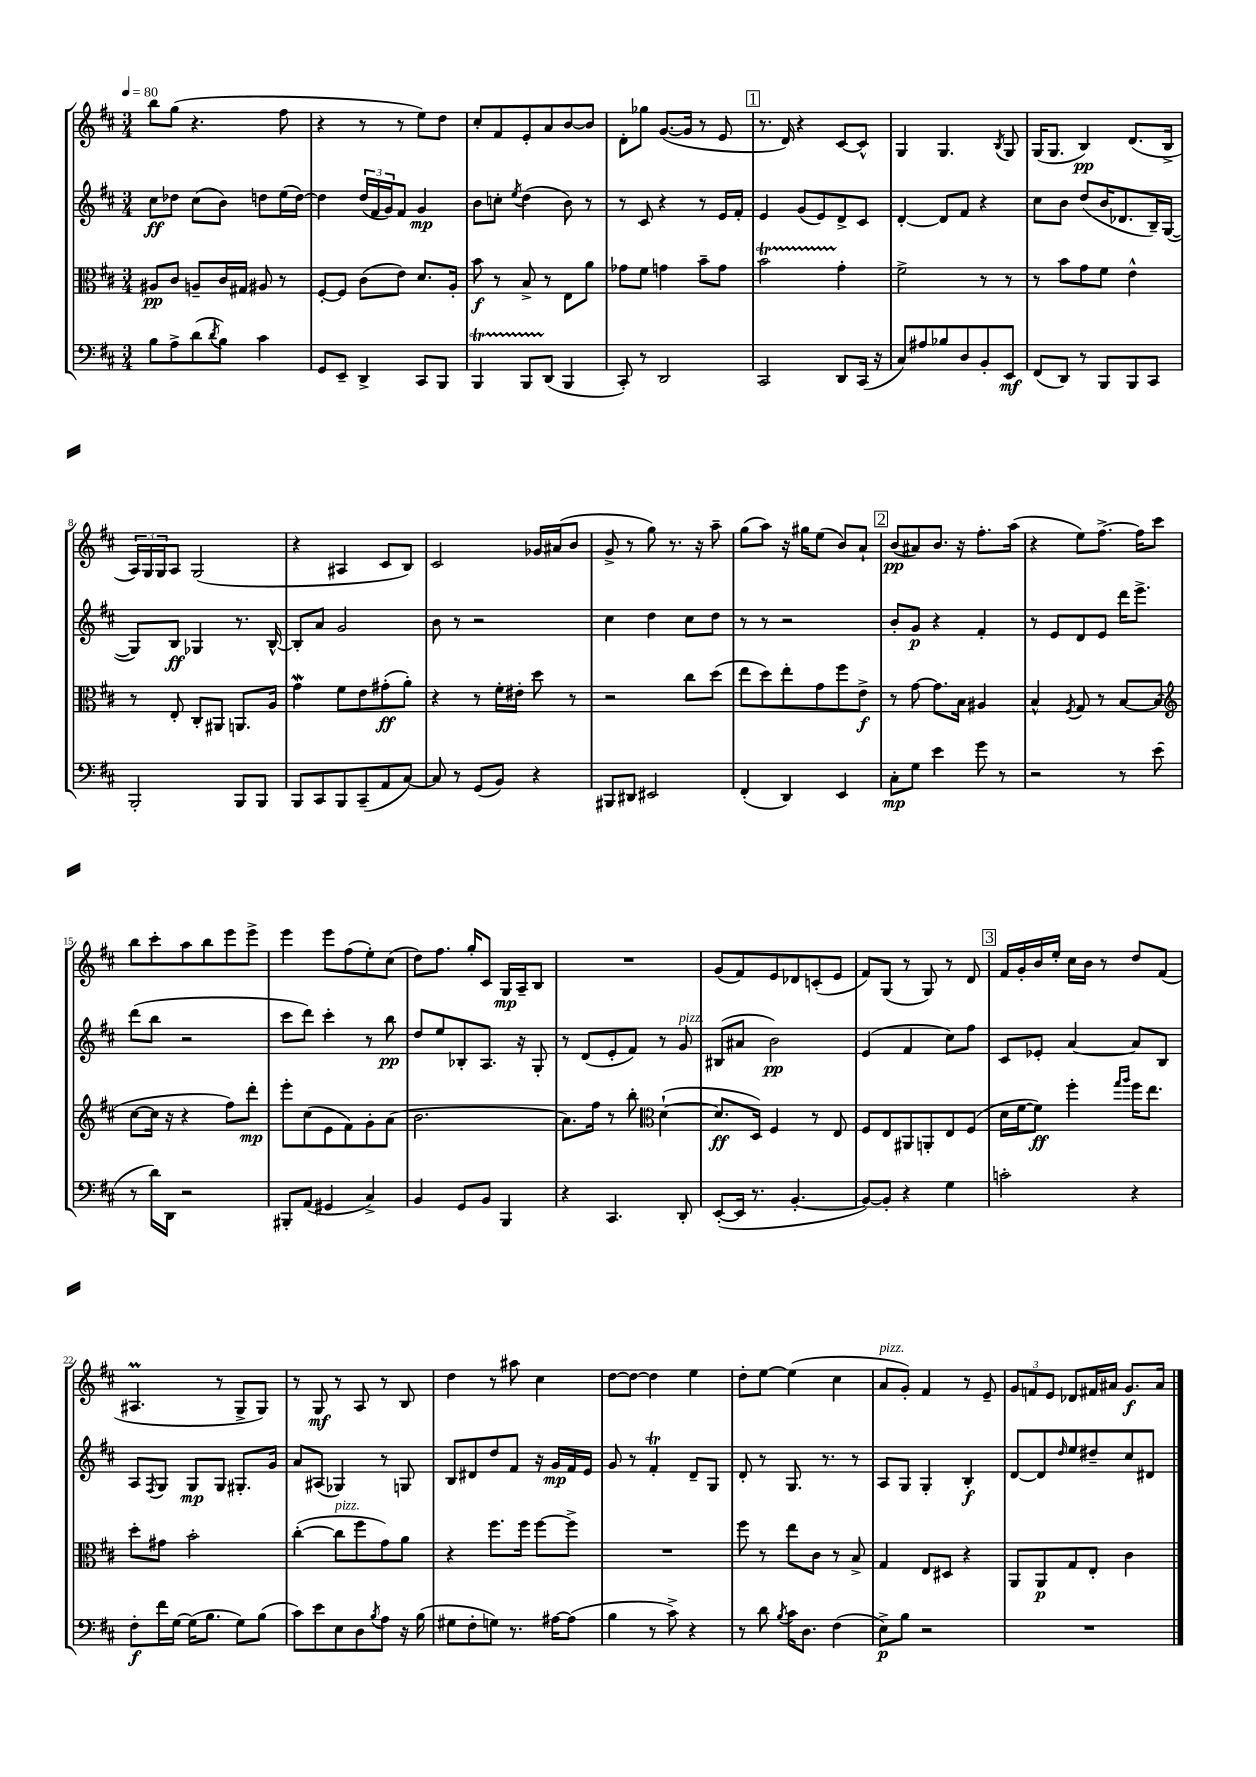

**kern	**kern	**kern	**kern
*staff4	*staff3	*staff2	*staff1
*clefF4	*clefC3	*clefG2	*clefG2
*k[f#c#]	*k[f#c#]	*k[f#c#]	*k[f#c#]
*M3/4	*M3/4	*M3/4	*M3/4
*MM80	*MM80	*MM80	*MM80
8B	8A#	8cc#	8bb
8A^	8c#	8dd-	(8gg
(8d	8A~	(8cc#	4.r
8qd	.	.	.
8B)	16c#	8b)	.
.	16G#	.	.
4c#	8A#	8dd	.
.	8r	(16ee	8ff#
.	.	[16dd)	.
=	=	=	=
8GG	[8F#'	4dd]	4r
8EE~	8F#]	.	.
4DD^	(8c#	(24dd	8r
.	.	24f#	.
.	.	24g)	.
.	8e)	8f#	8r
8CC#	8.d	4g	8ee)
8BBB	.	.	8dd
.	16A'	.	.
=	=	=	=
4BBB	8b	8b	8cc#'
.	8r	8cc'	8f#
.	.	8qee	.
8BBB	8B^	(4dd	8e'
(8DD	8r	.	8a
4BBB	8E	8b)	[8b
.	8a	8r	8b]
=	=	=	=
8CC#')	8g-	8r	8d'
8r	8f#	8c#	8gg-
2DD	4g	4r	([8.g
.	.	.	16g]
.	8b~	8r	8r
.	8g	16e	8e
.	.	16f#'	.
=	=	=	=
2CC#	2b	4e	8.r
.	.	.	16d)
.	.	(8g	4r
.	.	8e)	.
8DD	4g'	8d^	[8c#
(16CC#	.	8c#	8c#^^]
16r	.	.	.
=	=	=	=
8C#)	2f#^	[4d'	4G
8A#	.	.	.
8B-	.	8d]	4.G
8D	.	8f#	.
8BB'	8r	4r	.
.	.	.	8qB
8EE	8r	.	8G
=	=	=	=
(8FF#	8r	8cc#	(16G
.	.	.	8.G
8DD)	8b	8b	.
8r	8g	(8dd	4B)
8BBB	8f#	16b	.
.	.	8.d-	.
8BBB	4e^^	.	(8.d
8CC#	.	16B~)	.
.	.	([16G	16B^
=	=	=	=
2BBB'	8r	8G])	24A)
.	.	.	24G
.	.	.	24G
.	8E'	8B	8A
.	8C#'	4G-	(2G
.	8AA#	.	.
8BBB	8.AA	8.r	.
8BBB	.	.	.
.	16A	[16B^^	.
=	=	=	=
8BBB	4g	8B']	4r
8CC#	.	8a	.
8BBB	8f#	2g	4A#
(8CC#~	8e	.	.
8AA	(8g#'	.	8c#
[8C#)	8a')	.	8B)
=	=	=	=
8C#]	4r	8b	2c#
8r	.	8r	.
(8GG	8r	2r	.
8BB)	16f#'	.	.
.	16e#'	.	.
4r	8dd	.	16g-
.	.	.	(16a#
.	8r	.	8b
=	=	=	=
8BBB#	2r	4cc#	8g^
8DD#	.	.	8r
2EE#	.	4dd	8gg)
.	.	.	8.r
.	8cc#	8cc#	.
.	.	.	16r
.	(8dd	8dd	8aa~
=	=	=	=
(4FF#'	8ee	8r	(8gg
.	8dd)	8r	8aa)
4DD)	8ee'	2r	16r
.	.	.	16gg#
.	8g	.	(8ee
4EE	8ff#	.	8b)
.	8e^	.	8a`
=	=	=	=
8C#'	8r	8b'	(8b
8G	[8g	8g	8a#)
4e	8.g]	4r	8.b
.	16B	.	16r
8g	4A#	4f#'	8.ff#'
8r	.	.	.
.	.	.	(16aa
=	=	=	=
2r	4B^^	8r	4r
.	.	8e	.
.	8qF#	.	.
.	8G	8d	8ee)
.	8r	8e	[8.ff#^
8r	[8B	16ddd	.
.	.	8.eee^	16ff#]
(8e	(8B]	.	8ccc#
=	=	=	=
*	*clefG2	*	*
8r	[8cc#	(8ddd	8bb
16d)	16cc#]	8bb	8ccc#'
16DD	16r	.	.
2r	4r	2r	8aa
.	.	.	8bb
.	8ff#)	.	8eee
.	8ddd'	.	8eee^
=	=	=	=
8BBB#'	8eee'	8ccc#	4eee
(8AA	(8cc#	8ddd)	.
4GG#	8e	4ccc#'	8eee
.	8f#)	.	(8ff#
4C#^)	8g'	8r	8ee')
.	(8a	8bb	(8cc#
=	=	=	=
4BB	2.b	8dd	8dd)
.	.	8ee	8.ff#
8GG	.	8B-'	.
.	.	.	16gg'
8BB	.	8.A	8c#
4BBB	.	.	16G
.	.	16r	16A~
.	.	8G'	8B
=	=	=	=
4r	8.a)	8r	2.r
.	.	(8d	.
.	16ff#	.	.
4.CC#	8r	8e'	.
.	8bb'	8f#)	.
*	*clefC3	*	*
.	([4d`	8r	.
8DD'	.	8g	.
=	=	=	=
([8EE'	8.d]	(8B#	(8g
16EE]	.	8a#	8f#)
8.r	16D)	.	.
.	4F#	2b)	8e
[4.BB'	.	.	8d-
.	8r	.	(8c'
.	8E	.	8e
=	=	=	=
8BB_)	8F#	(4e	8f#)
8BB']	8E	.	(8G
4r	8AA#	4f#	8r
.	8AA'	.	8G)
4G	8E	8cc#)	8r
.	(8F#	8ff#	8d
=	=	=	=
2c'	16d	8c#	16f#
.	[16f#	.	16g'
.	8f#])	8e-'	16b
.	.	.	16ee'
.	4ff#'	[4a	16cc#
.	.	.	16b
.	.	.	8r
.	16qqgg	.	.
.	16qqaa	.	.
4r	16ff#	8a]	8dd
.	8.ee	.	.
.	.	8B	(8f#
=	=	=	=
8F#'	8dd'	8A	4.A#
.	.	8qF#	.
16f#	8g#	8G	.
[16G	.	.	.
(16G]	2b'	8G	.
8.B	.	.	.
.	.	8G	8r
8G)	.	8.G#'	8G^
(8B	.	.	8G)
.	.	16g	.
=	=	=	=
8c#)	([4cc#'	8a	8r
8e	.	(8A#	8G
8E	8cc#]	4G-)	8r
8D	8ff#	.	8A
8qB	.	.	.
8A	8g)	8r	8r
16r	8a	8G	8B
(16B	.	.	.
=	=	=	=
8G#	4r	8B	4dd
8F#'	.	8d#	.
8G)	8.ff#	8dd	8r
8.r	.	8f#	8aa#
.	16ff#	.	.
.	[8ff#	16r	4cc#
[16A#	.	16g	.
(8A#]	8ff#^]	16f#	.
.	.	16e	.
=	=	=	=
4B	2.r	8g	[8dd
.	.	8r	8dd_
8r	.	4f#'	4dd]
8c#^)	.	.	.
4r	.	8d~	4ee
.	.	8G	.
=	=	=	=
8r	8ff#	8d'	8dd'
8d	8r	8r	[8ee
8qB	.	.	.
16c#	8ee	8.G	(4ee]
8.D	.	.	.
.	8c#	.	.
.	.	8.r	.
(4F#	8r	.	4cc#
.	8B^	8r	.
=	=	=	=
8E^)	4G	8A	8a
8B	.	8G	8g')
2r	8E	4G'	4f#
.	8D#	.	.
.	4r	4B'	8r
.	.	.	8e~
=	=	=	=
2.r	8AA	[8d	12g
.	.	.	12f
.	8AA	8d]	.
.	.	.	12e
.	.	16qqdd	.
.	8G	8ee	8d-
.	8E'	8dd#~	16f#
.	.	.	16a#
.	4c#	8cc#	8.g
.	.	8d#	.
.	.	.	16a#
==	==	==	==
*-	*-	*-	*-
